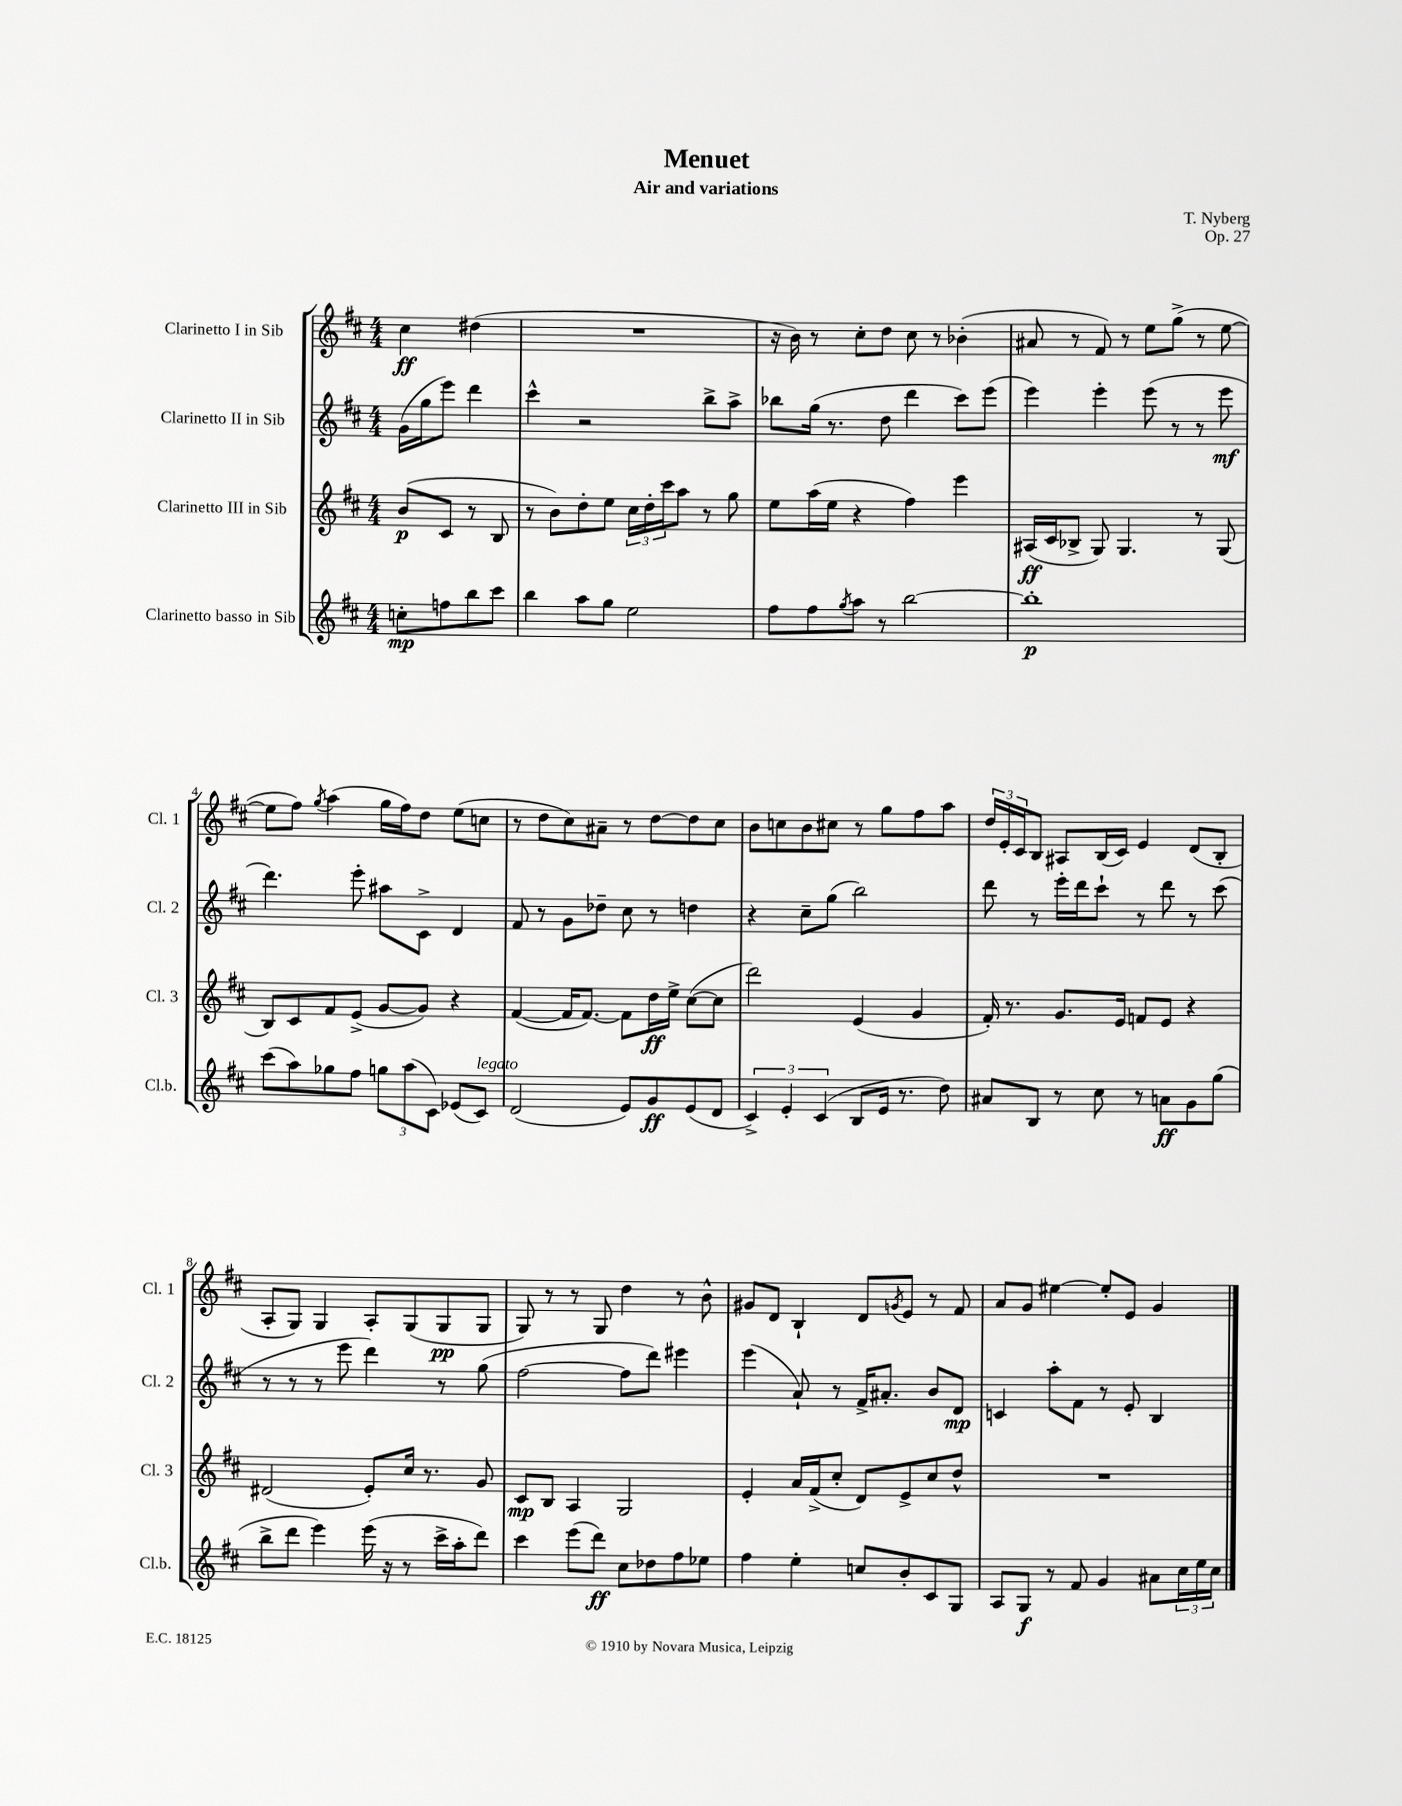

**kern	**dynam	**kern	**dynam	**kern	**dynam	**kern	**dynam
*part4	*part4	*part3	*part3	*part2	*part2	*part1	*part1
*staff4	*staff4	*staff3	*staff3	*staff2	*staff2	*staff1	*staff1
*I"Clarinetto basso in Sib	*	*I"Clarinetto III in Sib	*	*I"Clarinetto II in Sib	*	*I"Clarinetto I in Sib	*
*I'Cl.b.	*	*I'Cl. 3	*	*I'Cl. 2	*	*I'Cl. 1	*
*clefG2	*	*clefG2	*	*clefG2	*	*clefG2	*
*k[f#c#]	*	*k[f#c#]	*	*k[f#c#]	*	*k[f#c#]	*
*M4/4	*	*M4/4	*	*M4/4	*	*M4/4	*
=	=	=	=	=	=	=	=
8ccn'\L	mp	(8b/L	p	(16g\LL	.	4cc#\	ff
.	.	.	.	16gg\J	.	.	.
8ffn\	.	8c#/J	.	8eee\J)	.	.	.
8bb\	.	8r	.	4ddd\	.	(4dd#X\	.
8ccc#\J	.	8B/	.	.	.	.	.
=1	=1	=1	=1	=1	=1	=1	=1
4bb\	.	8r	.	4ccc#^^\	.	1r	.
.	.	8b\L)	.	.	.	.	.
8aa\L	.	8dd'\	.	2r	.	.	.
8gg\J	.	8ee\J	.	.	.	.	.
2ee\	.	24cc#\LL	.	.	.	.	.
.	.	24dd'\	.	.	.	.	.
.	.	24ccc#\J	.	.	.	.	.
.	.	8aa\J	.	.	.	.	.
.	.	8r	.	8bb^\L	.	.	.
.	.	8gg\	.	8aa^\J	.	.	.
=2	=2	=2	=2	=2	=2	=2	=2
8ff#\L	.	8ee\L	.	8bb-X\L	.	16r	.
.	.	.	.	.	.	16b\)	.
8ff#\	.	(16aa\L	.	(16gg\Jk	.	8r	.
.	.	16ee\JJ	.	8.r	.	.	.
8qgg/	.	.	.	.	.	.	.
8aa\J	.	4r	.	.	.	8cc#'\L	.
8r	.	.	.	8dd\	.	8dd\J	.
[2bb\	.	4ff#\)	.	4ddd\	.	8cc#\	.
.	.	.	.	.	.	8r	.
.	.	4eee\	.	8ccc#\L)	.	(4b-X'\	.
.	.	.	.	(8eee\J	.	.	.
=3	=3	=3	=3	=3	=3	=3	=3
1bb']	p	(16A#X/LL	ff	4eee\)	.	8a#X/	.
.	.	16c#/J	.	.	.	.	.
.	.	8B-X^/J	.	.	.	8r	.
.	.	8G/)	.	4eee'\	.	8f#/)	.
.	.	4.G/	.	.	.	8r	.
.	.	.	.	(8eee\	.	8ee\L	.
.	.	.	.	8r	.	(8gg^\J	.
.	.	8r	.	8r	.	8r	.
.	.	(8G/	.	8eee\	mf	[8ee\	.
!!LO:LB:g=z
=4	=4	=4	=4	=4	=4	=4	=4
(8ccc#\L	.	8B/L)	.	4.ddd\)	.	8ee\L]	.
8aa\)	.	8c#/	.	.	.	8ff#\J)	.
.	.	.	.	.	.	8qgg/	.
8gg-X\	.	8f#/	.	.	.	(4aa\	.
8ff#\J	.	(8e^/J	.	8eee'\	.	.	.
12ggn\L	.	[8g/L	.	8aa#X\L	.	16gg\LL	.
.	.	.	.	.	.	16ff#\J)	.
(12aa\	.	.	.	.	.	.	.
.	.	8g/J])	.	8c#^\J	.	8dd\J	.
12c#\J)	.	.	.	.	.	.	.
(8e-X/L	.	4r	.	4d/	.	(8ee\L	.
!LO:TX:a:i:t=legato	!	!	!	!	!	!	!
8c#/J)	.	.	.	.	.	8ccn\J	.
=5	=5	=5	=5	=5	=5	=5	=5
(2d/	.	([4f#/	.	8f#/	.	8r	.
.	.	.	.	8r	.	8dd\L	.
.	.	16f#/KL]	.	8g\L	.	8cc#\)	.
.	.	[8.f#/J)	.	.	.	.	.
.	.	.	.	8dd-X~\J	.	8a#X~\J	.
8e/L)	.	8f#\L]	.	8cc#\	.	8r	.
8g/	ff	16dd\L	ff	8r	.	[8dd\L	.
.	.	16ee^\JJ	.	.	.	.	.
(8e/	.	([8cc#\L	.	4ddn\	.	8dd\]	.
8d/J	.	8cc#\J]	.	.	.	8cc#\J	.
=6	=6	=6	=6	=6	=6	=6	=6
6c#^/)	.	2ddd\)	.	4r	.	8b\L	.
.	.	.	.	.	.	8ccn\	.
6e'/	.	.	.	.	.	.	.
.	.	.	.	8cc#~\L	.	8b\	.
(6c#/	.	.	.	.	.	.	.
.	.	.	.	(8gg\J	.	8cc#X\J	.
8B/L	.	(4e/	.	2bb\)	.	8r	.
16e/Jk	.	.	.	.	.	8gg\L	.
8.r	.	.	.	.	.	.	.
.	.	4g/	.	.	.	8ff#\	.
8dd\)	.	.	.	.	.	8aa\J	.
=7	=7	=7	=7	=7	=7	=7	=7
8a#X/L	.	16f#'/)	.	8ddd\	.	24dd/LL	.
.	.	.	.	.	.	24e'/	.
.	.	8.r	.	.	.	.	.
.	.	.	.	.	.	24c#/J	.
8B/J	.	.	.	8r	.	8B/J	.
8r	.	8.g/L	.	16eee'\LL	.	8A#X/L	.
.	.	.	.	16ddd\J	.	.	.
8cc#\	.	.	.	8ccc#`\J	.	(16B/L	.
.	.	16e/Jk	.	.	.	16c#/JJ)	.
8r	.	8fn/L	.	8r	.	4e/	.
8an\L	ff	8e/J	.	8ddd\	.	.	.
8g\	.	4r	.	8r	.	(8d/L	.
(8gg\J	.	.	.	(8ccc#\	.	8B'/J	.
!!LO:LB:g=z
=8	=8	=8	=8	=8	=8	=8	=8
8bb^\L	.	(2d#X/	.	8r	.	8A'/L	.
8ddd\J	.	.	.	8r	.	8G/J)	.
4eee\)	.	.	.	8r	.	4G/	.
.	.	.	.	8eee\	.	.	.
(16eee\	.	8e'/L)	.	4ddd\)	.	8A'/L	.
16r	.	.	.	.	.	.	.
8r	.	16cc#/Jk	.	.	.	(8G/	.
.	.	8.r	.	.	.	.	.
16ccc#^\LL	.	.	.	8r	.	8G/	pp
16aa'\J	.	.	.	.	.	.	.
8ddd\J)	.	8g/	.	(8gg\	.	8G/J	.
=9	=9	=9	=9	=9	=9	=9	=9
4ccc#\	.	8c#/L	mp	[2ff#\	.	8G/)	.
.	.	8B/J	.	.	.	8r	.
(8eee\L	.	4A/	.	.	.	8r	.
8ddd\J)	ff	.	.	.	.	8G/	.
8cc#\L	.	2G/	.	8ff#\L]	.	4dd\	.
8dd-X\	.	.	.	8ddd\J)	.	.	.
8ff#\	.	.	.	4eee#X\	.	8r	.
8ee-X\J	.	.	.	.	.	8b^^\	.
=10	=10	=10	=10	=10	=10	=10	=10
4ff#\	.	4e'/	.	(4eee\	.	8g#X/L	.
.	.	.	.	.	.	8d/J	.
4ee'\	.	16a/LL	.	8a`/)	.	4B`/	.
.	.	(16f#^/J	.	.	.	.	.
.	.	8cc#'/J	.	8r	.	.	.
8ccn/L	.	8d/L)	.	16f#^/KL	.	8d/L	.
.	.	.	.	8.a#X'/J	.	.	.
.	.	.	.	.	.	8qgn/	.
8b'/	.	8e^/	.	.	.	8e/J	.
8c#/	.	8cc#/	.	8b/L	.	8r	.
8G/J	.	8dd^^/J	.	8d/J	mp	8f#/	.
=11	=11	=11	=11	=11	=11	=11	=11
8A/L	.	1r	.	4cn/	.	8a/L	.
8G/J	f	.	.	.	.	8g/J	.
8r	.	.	.	8aa'\L	.	[4ee#X\	.
8f#/	.	.	.	8f#\J	.	.	.
4g/	.	.	.	8r	.	8ee#'/L]	.
.	.	.	.	8e'/	.	8e/J	.
8a#X\L	.	.	.	4B/	.	4g/	.
24cc#\L	.	.	.	.	.	.	.
24ee\	.	.	.	.	.	.	.
24cc#\JJ	.	.	.	.	.	.	.
==	==	==	==	==	==	==	==
*-	*-	*-	*-	*-	*-	*-	*-
